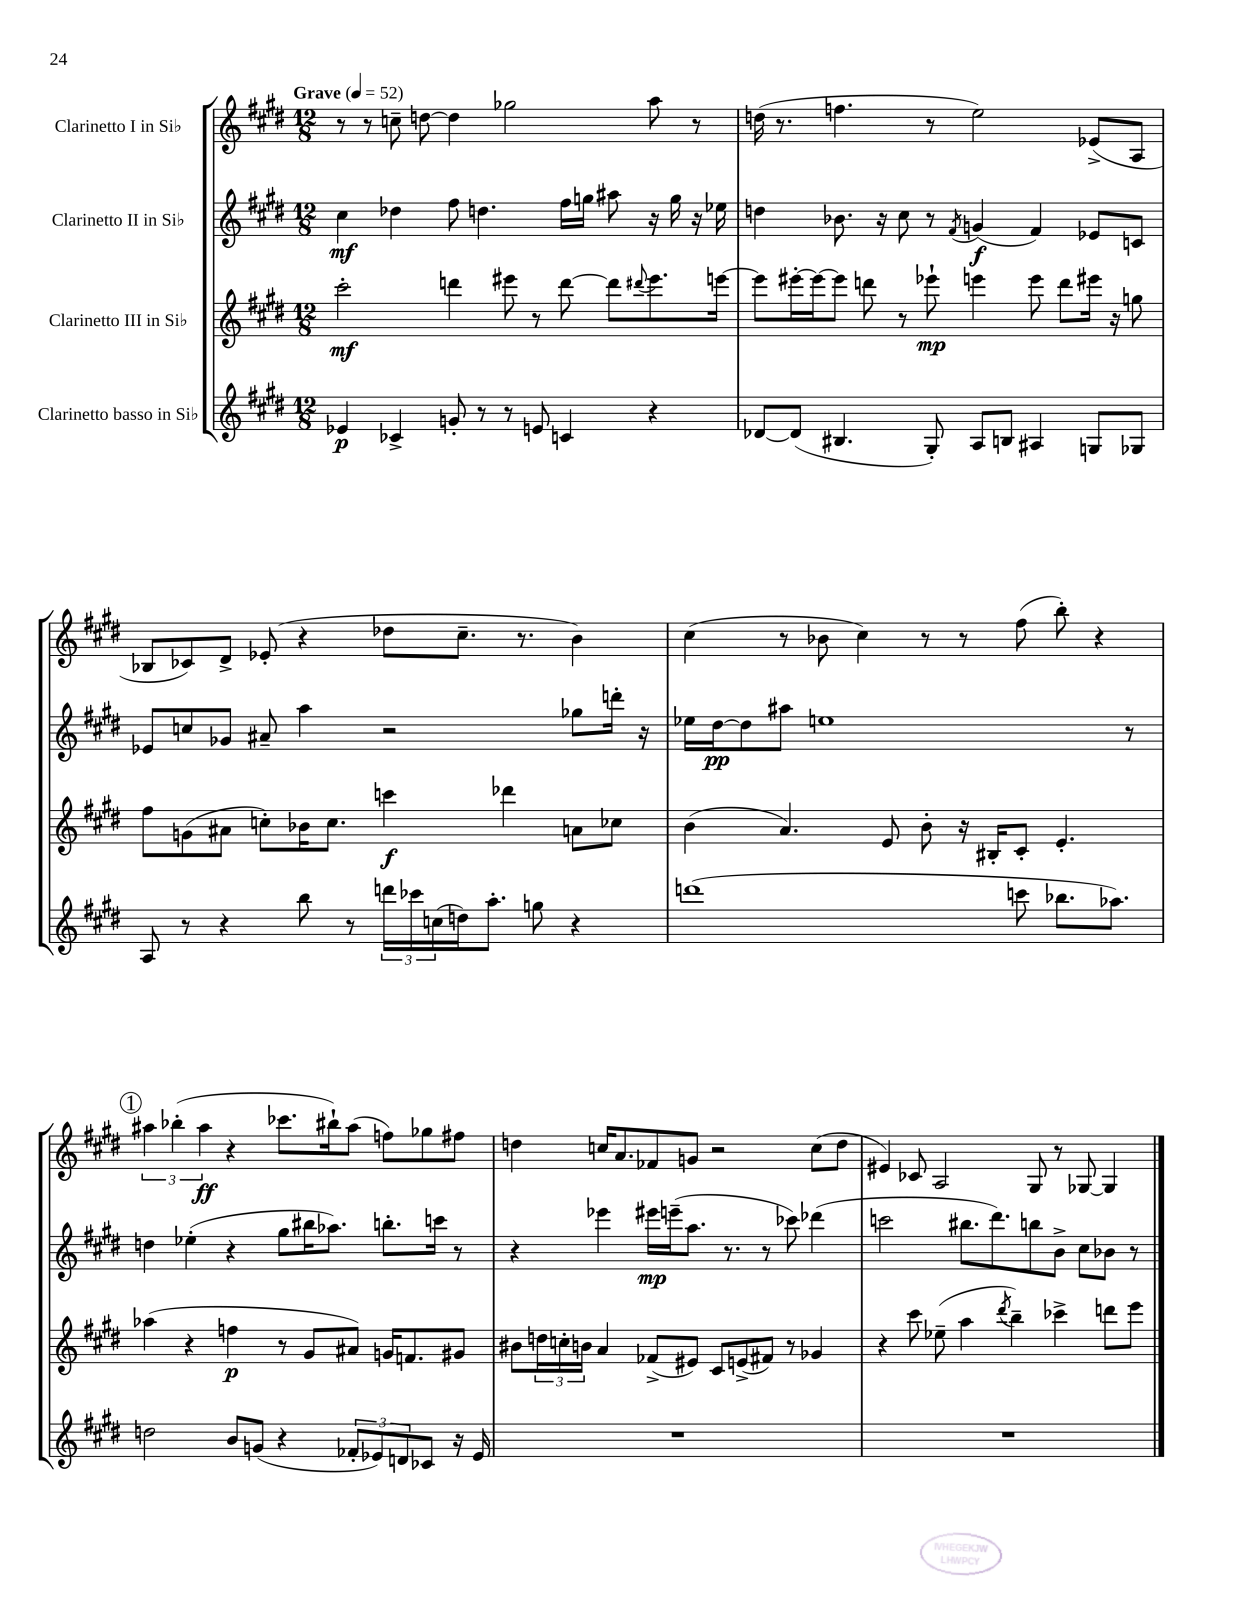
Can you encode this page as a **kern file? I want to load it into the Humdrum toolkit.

**kern	**kern	**kern	**kern
*staff4	*staff3	*staff2	*staff1
*clefG2	*clefG2	*clefG2	*clefG2
*k[f#c#g#d#]	*k[f#c#g#d#]	*k[f#c#g#d#]	*k[f#c#g#d#]
*M12/8	*M12/8	*M12/8	*M12/8
*MM52	*MM52	*MM52	*MM52
4e-	2ccc#'	4cc#	8r
.	.	.	8r
4c-^	.	4dd-	8cc~
.	.	.	[8dd
8g'	4ddd	8ff#	4dd]
8r	.	4.dd	.
8r	8eee#	.	2gg-
8e	8r	.	.
4c	[8ddd	16ff#	.
.	.	16gg	.
.	8ddd]	8aa#	.
.	8qqddd#	.	.
4r	8.eee#	16r	8aa
.	.	16gg	.
.	.	16r	8r
.	[16eee	16ee-	.
=	=	=	=
[8d-	8eee]	4dd	(16dd
.	.	.	8.r
(8d-]	[16eee#'	.	.
.	16eee#_	.	.
4.B#	8eee#]	8.b-	4.ff
.	8ddd	.	.
.	.	16r	.
.	8r	8cc#	.
8G#')	8eee-`	8r	8r
.	.	8qf#	.
8A	4eee	(4g	2ee)
8B	.	.	.
4A#	8eee	4f#)	.
.	8ddd	.	.
8G	16eee#	8e-	(8e-^
.	16r	.	.
8G-	8gg	8c	8A
=	=	=	=
8A	8ff#	8e-	8B-
8r	(8g	8cc	8c-)
4r	8a#	8g-	8d#^
.	8cc')	8a#~	(8e-'
8bb	16b-	4aa	4r
.	8.cc	.	.
8r	.	.	.
24ddd	4ccc	2r	8dd-
24ccc-	.	.	.
(24cc	.	.	.
16dd)	.	.	8.cc#~
8.aa'	.	.	.
.	4ddd-	.	.
.	.	.	8.r
8gg	.	.	.
4r	8a	8gg-	4b)
.	8cc-	16ddd'	.
.	.	16r	.
=	=	=	=
(1ddd	(4b	16ee-	(4cc#
.	.	[16dd#	.
.	.	8dd#]	.
.	4.a)	8aa#	8r
.	.	1ee	8b-
.	.	.	4cc#)
.	8e	.	.
.	8b'	.	8r
.	16r	.	8r
.	16B#'	.	.
8ccc	8c#'	.	(8ff#
8.bb-	4.e'	.	8bb')
.	.	.	4r
8.aa-)	.	.	.
.	.	8r	.
=	=	=	=
2dd	(4aa-	4dd	6aa#
.	.	.	(6bb-'
.	4r	(4ee-'	.
.	.	.	6aa#
8b	4ff	4r	4r
(8g	.	.	.
4r	8r	8gg#	8.ccc-
.	8g#	16bb#	.
.	.	8.aa-)	16bb#`)
12f-'	8a#)	.	(8aa#
12e-)	.	.	.
.	16g	8.bb'	8ff)
12d	.	.	.
.	8.f	.	.
8c-	.	.	8gg-
.	.	16ccc	.
16r	8g#	8r	8ff#
16e-	.	.	.
=	=	=	=
1.r	8b#	4r	4dd
.	24dd	.	.
.	24cc'	.	.
.	24b	.	.
.	4a	4eee-	16cc
.	.	.	8.a
.	(8f-^	16eee#	8f-
.	.	(16eee~	.
.	8e#)	8.aa	8g
.	8c#	.	2r
.	.	8.r	.
.	(8e^	.	.
.	8f#)	8r	.
.	8r	8ccc-)	.
.	4g-	(4ddd-	(8cc
.	.	.	8dd
=	=	=	=
1.r	4r	2ccc	4e#)
.	8ccc#	.	8c-
.	(8ee-~	.	2A
.	4aa	8.bb#	.
.	.	8.ddd#)	.
.	8qddd#	.	.
.	4bb~)	.	.
.	.	8bb	8G#
.	4ccc-^	8b^	8r
.	.	8cc#	[8G-
.	8ddd	8b-	4G-]
.	8eee	8r	.
==	==	==	==
*-	*-	*-	*-
